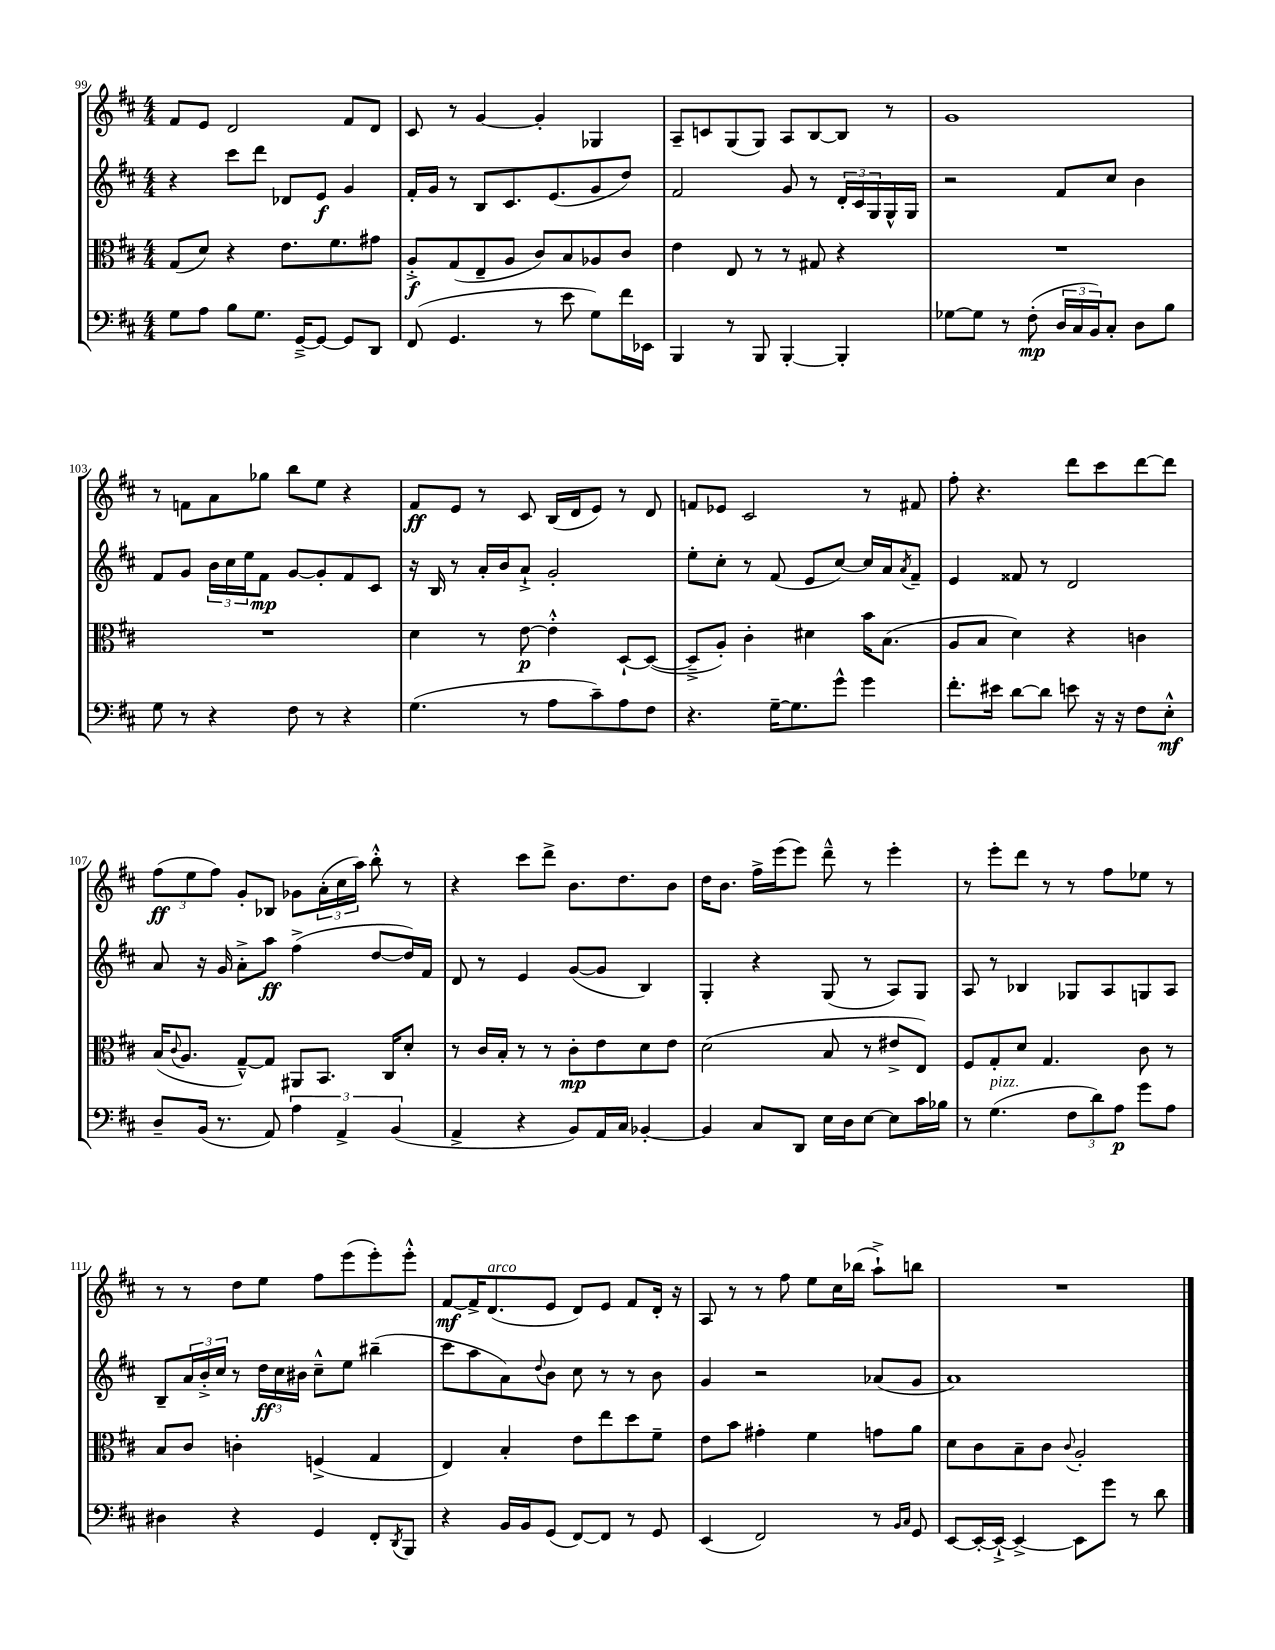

**kern	**kern	**kern	**kern
*staff4	*staff3	*staff2	*staff1
*clefF4	*clefC3	*clefG2	*clefG2
*k[f#c#]	*k[f#c#]	*k[f#c#]	*k[f#c#]
*M4/4	*M4/4	*M4/4	*M4/4
8G\L	(8G/L	4r	8f#/L
8A\J	8d/J)	.	8e/J
8B\L	4r	8ccc#\L	2d/
8.G\J	.	8ddd\J	.
.	8.e\L	8d-/L	.
[16GG~^/LK	.	.	.
8GG/_J	.	8e/J	.
.	8.f#\	.	.
8GG/]L	.	4g/	8f#/L
8DD/J	8g#\J	.	8d/J
=	=	=	=
(8FF#/	8A'^/L	16f#'/LL	8c#/
.	.	16g/JJ	.
4.GG/	(8G/	8r	8r
.	8E~/	8B/L	[4g/
.	8A/J	8.c#/	.
8r	8c#/L)	.	4g'/]
.	.	(8.e/	.
8e\	8B/	.	.
8G\L)	8A-/	8g/	4G-/
16f#\L	8c#/J	8dd/J)	.
16EE-\JJ	.	.	.
=	=	=	=
4BBB/	4e\	2f#/	8A~/L
.	.	.	8c/
8r	8E/	.	(8G/
8BBB/	8r	.	8G/J)
[4BBB'/	8r	8g/	8A/L
.	8G#/	8r	[8B/
4BBB'/]	4r	24d'/LL	8B/]J
.	.	24c#/	.
.	.	24G/	.
.	.	16G^^/	8r
.	.	16G/JJ	.
=	=	=	=
[8G-\L	1r	2r	1g
8G-\]J	.	.	.
8r	.	.	.
(8F#'\	.	.	.
24D/LL	.	8f#/L	.
24C#/	.	.	.
24BB/J)	.	.	.
8C#'/J	.	8cc#/J	.
8D\L	.	4b\	.
8B\J	.	.	.
=	=	=	=
8G\	1r	8f#/L	8r
8r	.	8g/J	8f\L
4r	.	24b\LL	8a\
.	.	24cc#\	.
.	.	24ee\J	.
.	.	8f#\J	8gg-\J
8F#\	.	[8g/L	8bb\L
8r	.	8g'/]	8ee\J
4r	.	8f#/	4r
.	.	8c#/J	.
=	=	=	=
(4.G\	4d\	16r	8f#/L
.	.	16B/	.
.	.	8r	8e/J
.	8r	16a'/LL	8r
.	.	16b/J	.
8r	[8e\	8a`^/J	8c#/
8A\L	4e'^^\]	2g'/	(16B/LL
.	.	.	16d/J
8c#~\)	.	.	8e/J)
8A\	[8D`/L	.	8r
8F#\J	(8D/_J	.	8d/
=	=	=	=
4.r	8D~^/]L	8ee'\L	8f/L
.	8A'/J)	8cc#'\J	8e-/J
.	4c#'\	8r	2c#/
[16G~\LK	.	(8f#/	.
8.G\]	.	.	.
.	4d#\	8e/L	.
8g^^\J	.	[8cc#/J)	.
4g\	16b\LK	16cc#/]LL	8r
.	(8.B\J	16a/J	.
.	.	8qa/	.
.	.	8f#~/J	8f#/
=	=	=	=
8.f#'\L	8A/L	4e/	8ff#'\
.	8B/J	.	4.r
16e#\Jk	.	.	.
[8d\L	4d\)	8f##/	.
8d\]J	.	8r	.
8e\	4r	2d/	8ddd\L
16r	.	.	8ccc#\
16r	.	.	.
8F#\L	4c\	.	[8ddd\
8E'^^\J	.	.	8ddd\]J
=	=	=	=
8D~/L	(16B/LK	8a/	(12ff#\L
.	8qqc#/	.	.
.	8.A/J	.	.
.	.	.	12ee\
(16BB/Jk	.	16r	.
.	.	.	12ff#\J)
8.r	.	16g/	.
.	[8G~^^/L)	8a'^\L	8g'/L
8AA/)	8G/]J	8aa\J	8B-/J
6A\	8AA#/L	(4ff#^\	8g-\L
.	8.BB/J	.	(24a'\L
6AA^/	.	.	24cc#\
.	.	.	24aa\JJ)
.	.	[8dd/L	8bb'^^\
.	16C#/LK	.	.
(6BB/	.	.	.
.	8d'/J	16dd/]L)	8r
.	.	16f#/JJ	.
=	=	=	=
4AA^/	8r	8d/	4r
.	16c#/LL	8r	.
.	16B'/JJ	.	.
4r	8r	4e/	8ccc#\L
.	8r	.	8ddd^\J
8BB/L)	8c#'\L	([8g/L	8.b\L
16AA/L	8e\	8g/]J	.
16C#/JJ	.	.	8.dd\
[4BB-'/	8d\	4B/)	.
.	8e\J	.	8b\J
=	=	=	=
4BB-/]	(2d\	4G'/	16dd\LK
.	.	.	8.b\J
8C#/L	.	4r	16ff#^\LL
.	.	.	(16eee\J
8DD/J	.	.	8eee\J)
16E\LL	8B/	(8G/	8ddd~^^\
16D\J	.	.	.
[8E\J	8r	8r	8r
8E\]L	8e#^/L	8A/L)	4eee'\
16c#\L	8E/J)	8G/J	.
16B-\JJ	.	.	.
=	=	=	=
8r	8F#/L	8A/	8r
(4.G\	8G'/	8r	8eee'\L
.	8d/J	4B-/	8ddd\J
.	4.G/	.	8r
12F#\L	.	8G-/L	8r
12d\)	.	.	.
.	.	8A/	8ff#\L
12A\J	.	.	.
8g\L	8c#\	8G/	8ee-\J
8A\J	8r	8A/J	8r
=	=	=	=
4D#\	8B/L	8B~/L	8r
.	8c#/J	24a/L	8r
.	.	24b'^/	.
.	.	24cc#/JJ	.
4r	4c'\	8r	8dd\L
.	.	24dd\LL	8ee\J
.	.	24cc#\	.
.	.	24b#\JJ	.
4GG/	(4F^/	8cc#~^^\L	8ff#\L
.	.	8ee\J	(8eee\
8FF#'/L	4G/	(4bb#~\	8eee'\)
8qDD/	.	.	.
8BBB/J	.	.	8eee'^^\J
=	=	=	=
4r	4E/)	8ccc#\L	[8f#/L
.	.	8aa\	16f#^/]K
.	.	.	(8.d/
16BB/LL	4B'/	8a\)	.
16BB/J	.	.	.
.	.	8qqdd/	.
(8GG/J	.	8b\J	8e/J
[8FF#/L)	8e\L	8cc#\	8d/L)
8FF#/]J	8ee\	8r	8e/J
8r	8dd\	8r	8f#/L
8GG/	8f#~\J	8b\	16d'/Jk
.	.	.	16r
=	=	=	=
(4EE/	8e\L	4g/	8A/
.	8b\J	.	8r
2FF#/)	4g#'\	2r	8r
.	.	.	8ff#\
.	4f#\	.	8ee\L
.	.	.	16cc#\L
.	.	.	(16bb-\JJ
8r	8g\L	(8a-/L	8aa`^\L)
16qqBB/LL	.	.	.
16qqC#/JJ	.	.	.
8GG/	8a\J	8g/J	8bb\J
=	=	=	=
[8EE/L	8d\L	1a)	1r
16EE'/_L	8c#\	.	.
16EE`^/_JJ	.	.	.
4EE^/_	8B~\	.	.
.	8c#\J	.	.
.	8qqc#/	.	.
8EE\]L	2A'/	.	.
8g\J	.	.	.
8r	.	.	.
8d\	.	.	.
==	==	==	==
*-	*-	*-	*-
